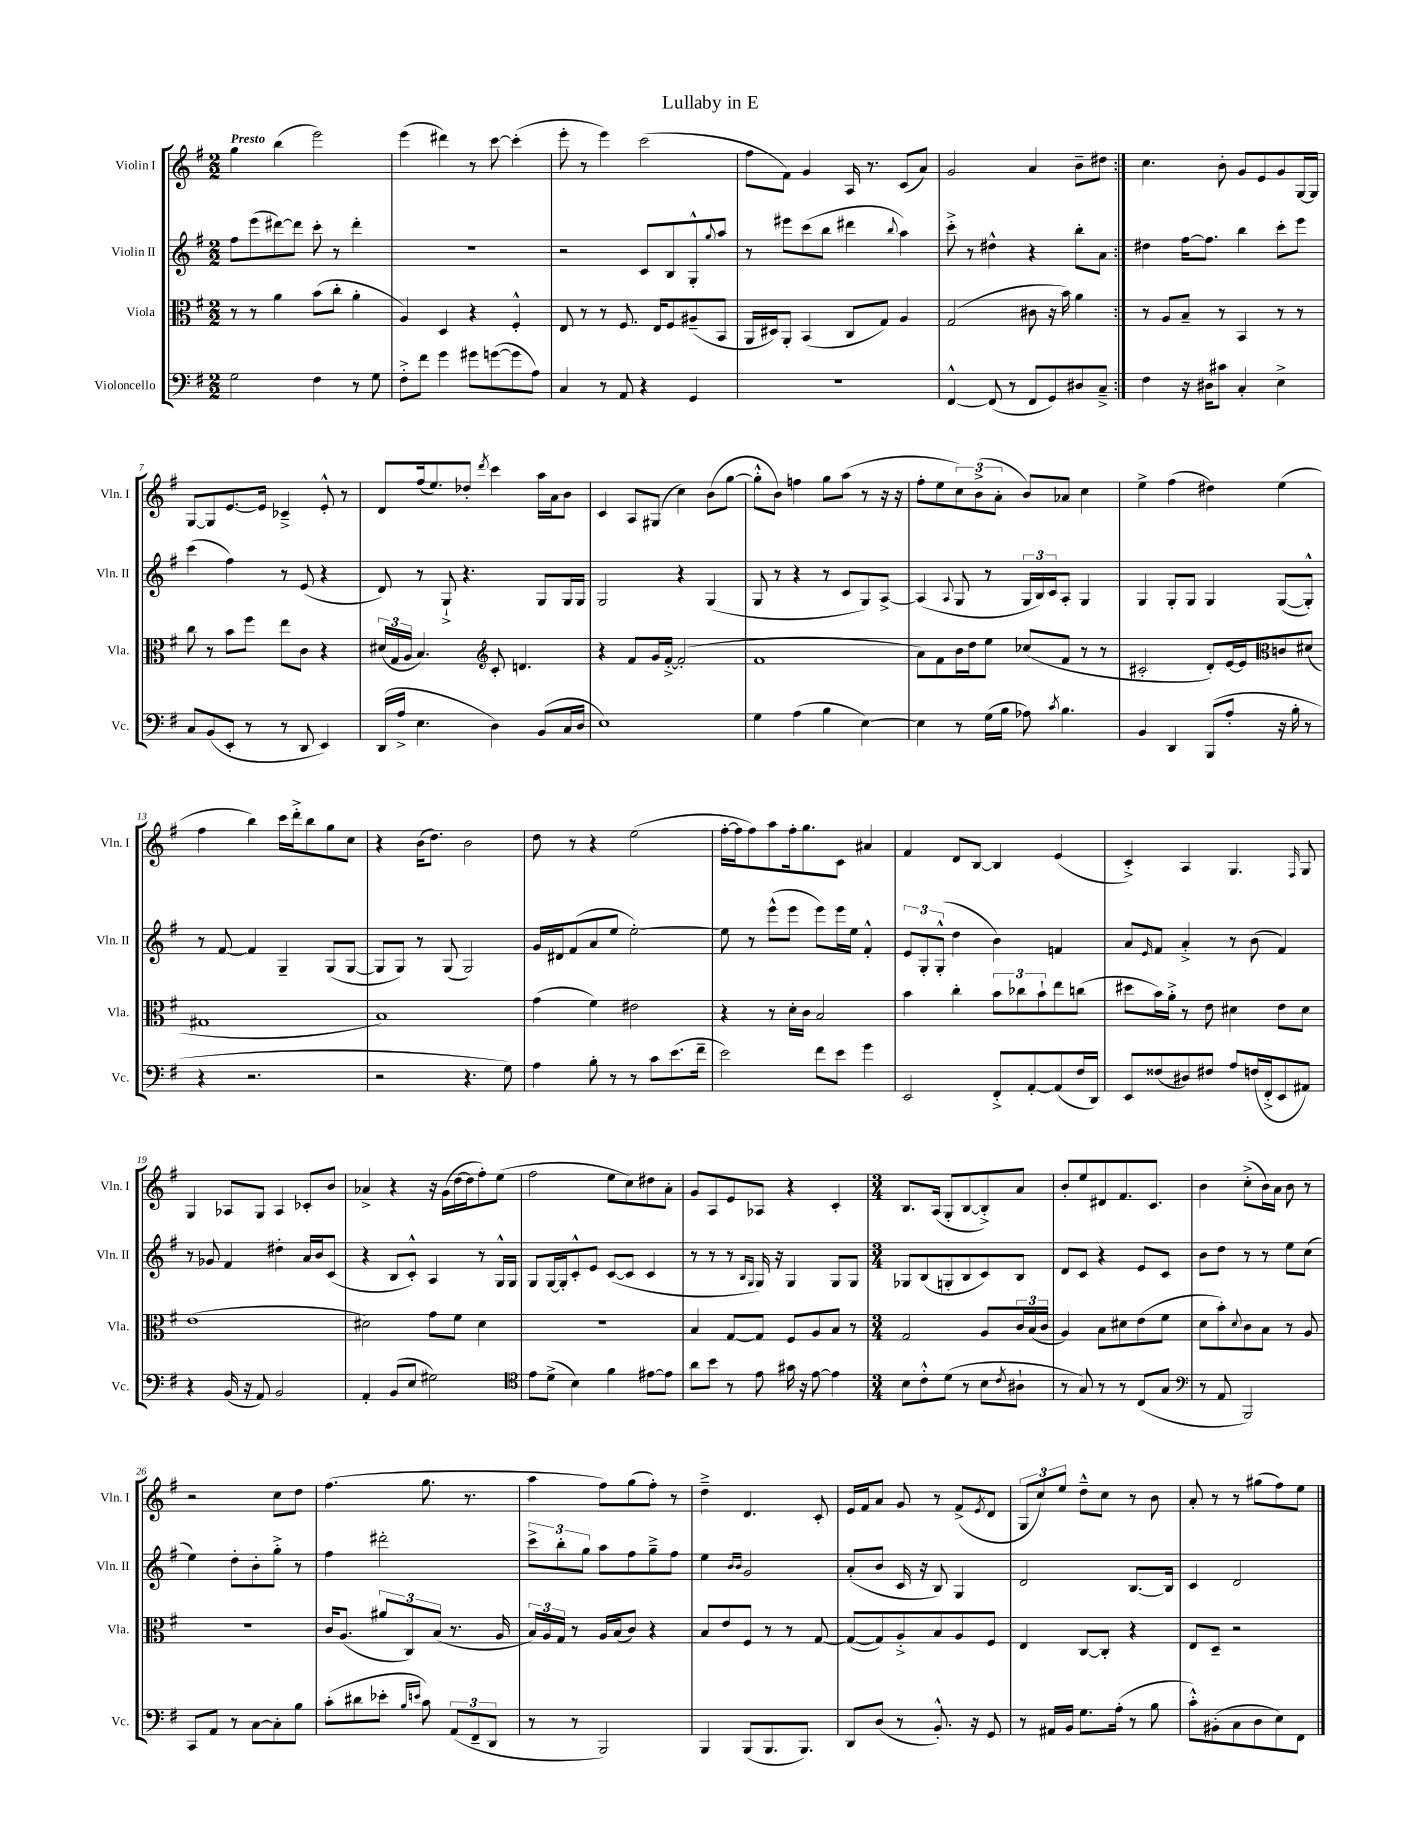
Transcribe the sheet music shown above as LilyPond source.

\header { title = "Lullaby in E" }
<<
\new StaffGroup <<
\new Staff = "s0" \with { instrumentName = "Violin I" shortInstrumentName = "Vln. I" } {
    \clef treble \key g \major \numericTimeSignature \time 2/2 \tempo "Presto"
    \repeat volta 2 { g''4 b''4( e'''2) |
    e'''4( dis'''4) r8 c'''8~ c'''4-.( |
    e'''8-. r8 e'''4) c'''2( |
    fis''8 fis'8) g'4 a16 r8. c'8( a'8) |
    g'2 a'4 b'8-- dis''8 | }
    c''4. b'8-. g'8 e'8 g'8 g16~ g16 |
    g8~ g8 e'8.~ e'16 ces'4---> e'8-.-^ r8 |
    d'8 fis''16( e''8.) des''8-. \acciaccatura { d'''8 } c'''4 a''16 a'16 b'8 |
    c'4 a8 gis8( c''4) b'8( g''8~ |
    g''8-.-^ b'8) f''4 g''8 a''8( r8 r16 r16 |
    fis''8-. e''8 \tuplet 3/2 { c''8) b'8->( a'8-. } b'8) aes'8 c''4 |
    e''4-> fis''4( dis''4) e''4( |
    fis''4 b''4) c'''16 d'''16-.-> b''8 g''8 c''8 |
    r4 b'16( d''8.) b'2 |
    d''8 r8 r4 e''2( |
    fis''16~-. fis''16 fis''8) a''8 fis''16-. g''8. c'8 ais'4 |
    fis'4 d'8 b8~ b4 e'4( |
    c'4-.->) a4 g4. \grace { fis16 } g8 |
    g4 aes8 g8 aes4 ces'8-. b'8 |
    aes'4-> r4 r16 g'16( d''16~ d''16 fis''8-.) e''8( |
    fis''2 e''8 c''8) dis''8 a'8-. |
    g'8 a8 e'8 aes8 r4 c'4-. |
    \numericTimeSignature \time 3/4 b8. a16( g8-. b8~ b8-.->) a'8 |
    b'8-. e''8 dis'8 fis'8. c'8. |
    b'4 c''8-.->( b'16) a'16 b'8 r8 |
    r2 c''8 d''8 |
    fis''4.( g''8. r8. |
    a''4 fis''8) g''8( fis''8-.) r8 |
    d''4---> d'4. c'8-. |
    e'16 fis'16 a'8 g'8 r8 fis'8->( \acciaccatura { e'8 } d'8 |
    \tuplet 3/2 { g8 c''8) e''8 } d''8---^ c''8 r8 b'8 |
    a'8-. r8 r8 gis''8( fis''8) e''8 \bar "|." |
}
\new Staff = "s1" \with { instrumentName = "Violin II" shortInstrumentName = "Vln. II" } {
    \clef treble \key g \major \numericTimeSignature \time 2/2
    \repeat volta 2 { fis''8 e'''8( dis'''8~) dis'''8 c'''8-. r8 dis'''4-. |
    R1 |
    r2 c'8 b8 g8-.-^ \appoggiatura { g''8 } a''8 |
    r8 eis'''8 c'''8( b''8 dis'''4 \appoggiatura { b''8 } a''4) |
    c'''8-.-> r8 dis''4-^ r4 b''8-. a'8 | }
    dis''4 fis''16~ fis''8. b''4 c'''8-. e'''8 |
    c'''4( fis''4) r8 e'8( r4 |
    d'8) r8 g8-!-> r4. g8 g16 g16 |
    g2 r4 g4( |
    g8 r8 r4 r8 c'8 g8) a8~-> |
    a4( \appoggiatura { a8 } g8 r8 \tuplet 3/2 { g16 b16) c'16 } a8-. g4 |
    g4 g8-. g8 g4 g8~( g8-.-^) |
    r8 fis'8~ fis'4 g4-- g8( g8~ |
    g8 g8) r8 g8( g2) |
    g'16 dis'16 fis'8( a'8 e''8 e''2~-.) |
    e''8 r8 e'''8-^( e'''8 e'''8) e'''16 e''16 fis'4-.-^ |
    \tuplet 3/2 { e'8 g8-. g8-.-^( } d''4 b'4) f'4 |
    a'8 \grace { e'16 } fis'8 a'4-.-> r8 b'8( fis'4) |
    r8 ges'8 fis'4 dis''4-. a'16 b'16 c'8( |
    r4 b8 c'8-.-^) a4 r8 g16-^ g16 |
    g8 g16~ g16-. c'8-.-^ e'8 c'8~( c'8 c'4 |
    r8 r8 r8 \grace { b16 g16 } g16) r16 g4 g8 g8 |
    \numericTimeSignature \time 3/4 ges8 b8( g8-. b8 c'8) b8 |
    d'8 c'8 r4 e'8 c'8 |
    b'8 d''8 r8 r8 e''8 c''8( |
    e''4) d''8-. b'8-. g''8-.-> r8 |
    fis''4 dis'''2-. |
    \tuplet 3/2 { c'''8-> b''8-. g''8 } a''8 fis''8 g''8---> fis''8 |
    e''4 \grace { b'16 b'16 } g'2 |
    a'8-.( b'8 c'16 r16 b8) g4 |
    d'2 b8.~ b16 |
    c'4 d'2 \bar "|." |
}
\new Staff = "s2" \with { instrumentName = "Viola" shortInstrumentName = "Vla." } {
    \clef alto \key g \major \numericTimeSignature \time 2/2
    \repeat volta 2 { r8 r8 a'4 b'8( c''8-. a'4-. |
    a4) d4 r4 fis4-.-^ |
    e8 r8 r8 fis8. e16 fis8 ais8--( b,8 |
    a,16 dis16) a,8-. b,4( c8 g8) a4 |
    g2( cis'8 r16 b'16) a'4 | }
    r8 a8 b8-- r8 b,4 r8 r8 |
    c''8 r8 b'8 fis''8 e''8 c'8 r4 |
    \tuplet 3/2 { dis'16( g16 a16 } b4.) \clef treble c'8-. d'4. |
    r4 fis'8 g'16 fis'16~-.-> fis'2-.( |
    fis'1 |
    a'8) fis'8 b'16 d''16 e''8 ces''8( fis'8 r8 r8 |
    cis'2-. d'8-.) e'16~ e'16 c'8 dis'8( |
    \clef alto gis1 |
    b1) |
    g'4( fis'4) eis'2 |
    r4 r8 d'16-. c'16 b2 |
    b'4 c''4-. \tuplet 3/2 { b'8 ces''8 b'8-! } e''8 c''8( |
    dis''8 b'16) a'16-.-> r8 e'8 dis'4 e'8 dis'8 |
    e'1( |
    dis'2) g'8 fis'8 dis'4 |
    r1 |
    b4 g8~ g8 fis8 a8 b8 r8 |
    \numericTimeSignature \time 3/4 g2 a8 \tuplet 3/2 { c'16 b16( c'16 } |
    a4) b8 dis'8 e'8( fis'8 |
    d'8 b'8-.) \appoggiatura { d'8 } c'8 b8 r8 a8 |
    R2. |
    c'16 a8.( \tuplet 3/2 { ais'8 c8) b8( } r8. a16 |
    \tuplet 3/2 { b16) a16 g16 } r8 a16 b16( c'8) r4 |
    b8 e'8 fis8 r8 r8 g8~ |
    g8~( g8) a8-.-> b8 a8 fis8 |
    e4 c8~ c8-. r4 |
    e8 d8-- r2 \bar "|." |
}
\new Staff = "s3" \with { instrumentName = "Violoncello" shortInstrumentName = "Vc." } {
    \clef bass \key g \major \numericTimeSignature \time 2/2
    \repeat volta 2 { g2 fis4 r8 g8 |
    fis8-.-> fis'8 g'4 gis'8 g'8~( g'8 a8) |
    c4 r8 a,8 r4 g,4 |
    R1 |
    fis,4~-^ fis,8( r8 fis,8 g,8) dis8 c8---> | }
    fis4 r16 dis16 cis'8 c4-. e4-> |
    c8 b,8( e,8-. r8 r8 d,8 e,4) |
    d,16( a16-> e4. d4) b,8( c16 d16 |
    e1) |
    g4 a4( b4 e4~) |
    e4 r8 g16( b16 aes8) \acciaccatura { c'8 } b4. |
    b,4 d,4 b,,8( a8-. r16 b16-. r8 |
    r4 r2. |
    r2 r4. g8) |
    a4 b8-. r8 r8 c'8 e'8.( fis'16-- |
    e'2) fis'8 e'8 g'4 |
    e,2 fis,8-.-> a,8~-. a,8( fis16 d,16) |
    e,8 fisis8( dis8) fis8 a8 f16( fis,16-.-> e,8 ais,8) |
    r4 b,16( r16 a,8) b,2 |
    a,4-. b,8( e8 gis2) |
    \clef tenor e'8 d'8->( b4) fis'4 eis'8~ eis'8 |
    a'8 b'8 r8 e'8 gis'16 r16 e'8~ e'4 |
    \numericTimeSignature \time 3/4 b8 c'8-.-^ d'8( r8 b8 \acciaccatura { c'8 } ais8-! |
    r8 g8) r8 r8 c8( g8 |
    \clef bass r8 a,8 b,,2) |
    c,8 a,8 r8 c8~ c8-. b8 |
    c'8-.( dis'8 ees'8-. \grace { b16 e'16 } c'8) \tuplet 3/2 { a,8( fis,8-- d,8 } |
    r8 r8 b,,2) |
    b,,4 b,,8( b,,8. b,,8.) |
    d,8 d8( r8 b,8.-.-^) r16 g,8 |
    r8 ais,16 b,16 g8. a16-.( r8 b8 |
    c'8-.-^) bis,8-.( c8 d8 e8) fis,8 \bar "|." |
}
>>
>>
